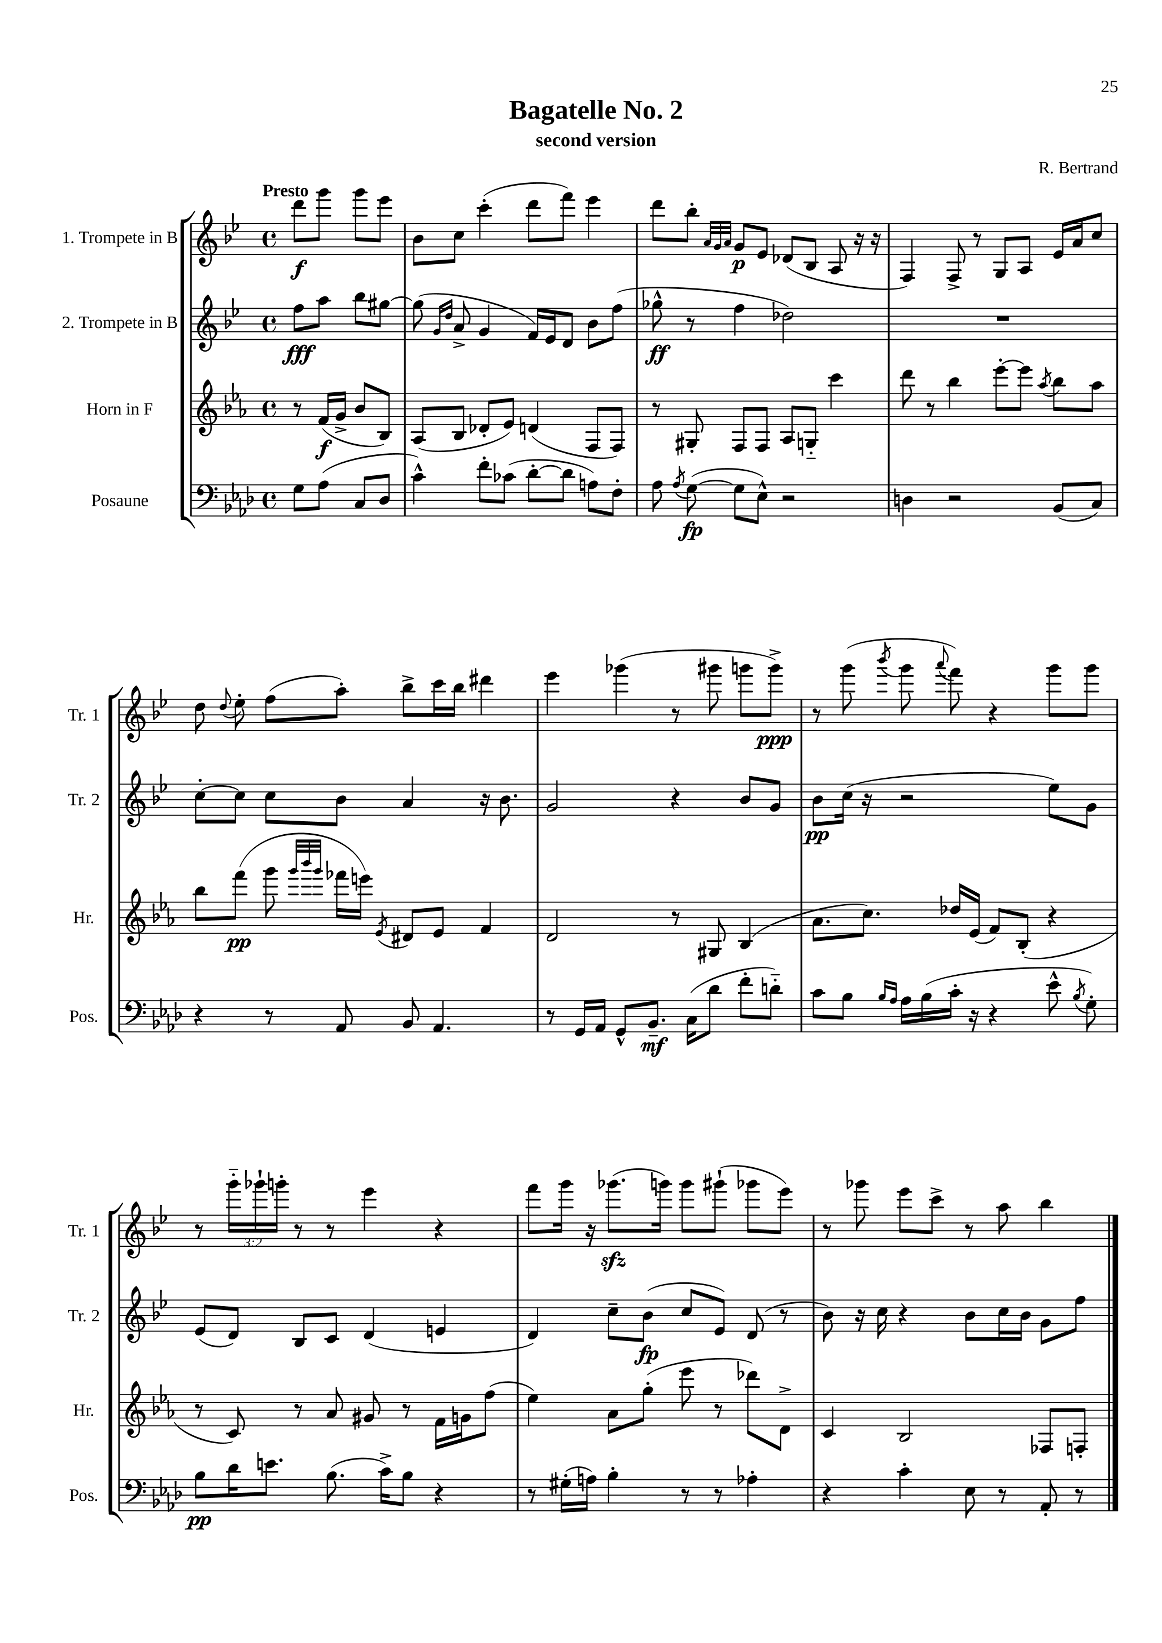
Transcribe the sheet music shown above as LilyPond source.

\header { title = "Bagatelle No. 2" composer = "R. Bertrand" subtitle = "second version" }
<<
\new StaffGroup <<
\new Staff = "s0" \with { instrumentName = "1. Trompete in B" shortInstrumentName = "Tr. 1" } {
    \clef treble \key bes \major \defaultTimeSignature \time 4/4 \override Staff.TupletNumber.text = #tuplet-number::calc-fraction-text \partial 2 \tempo "Presto"
    \autoBeamOff d'''8[\f g'''8] g'''8[ ees'''8] |
    bes'8[ c''8] c'''4-.( d'''8[ f'''8]) ees'''4 |
    d'''8[ bes''8]-. \grace { a'32[ g'32 a'32] } g'8[\p ees'8] des'8[( bes8] a8 r16 r16 |
    f4) f8-> r8 g8[ a8] ees'16[ a'16 c''8] |
    d''8 \appoggiatura { d''8 } ees''8-. f''8[( a''8]-.) bes''8[-> c'''16 bes''16] dis'''4 |
    ees'''4 ges'''4( r8 gis'''8 g'''8[ g'''8]->\ppp) |
    r8 g'''8( \acciaccatura { bes'''8 } g'''8 \appoggiatura { a'''8 } f'''8) r4 g'''8[ g'''8] |
    r8 \tuplet 3/2 { g'''16[-_ ges'''16-! g'''16]-. } r8 r8 ees'''4 r4 |
    f'''8[ g'''16] r16 ges'''8.[\sfz( g'''16]) g'''8[ gis'''8]-!( ges'''8[ ees'''8]) |
    r8 ges'''8 ees'''8[ c'''8]-> r8 a''8 bes''4 \bar "|." |
}
\new Staff = "s1" \with { instrumentName = "2. Trompete in B" shortInstrumentName = "Tr. 2" } {
    \clef treble \key bes \major \defaultTimeSignature \time 4/4 \partial 2
    \autoBeamOff f''8[\fff a''8] bes''8[ gis''8]~ |
    gis''8( \grace { g'16[ d''16] } a'8-> g'4 f'16[) ees'16 d'8] bes'8[ f''8]( |
    ges''8-^\ff r8 f''4 des''2) |
    R1 |
    c''8[~-. c''8] c''8[ bes'8] a'4 r16 bes'8. |
    g'2 r4 bes'8[ g'8] |
    bes'8[\pp c''16]( r16 r2 ees''8[) g'8] |
    ees'8[( d'8]) bes8[ c'8] d'4( e'4 |
    d'4) c''8[-- bes'8]\fp( c''8[ ees'8]) d'8( r8 |
    bes'8) r16 c''16 r4 bes'8[ c''16 bes'16] g'8[ f''8] \bar "|." |
}
\new Staff = "s2" \with { instrumentName = "Horn in F" shortInstrumentName = "Hr." } {
    \clef treble \key ees \major \defaultTimeSignature \time 4/4 \partial 2
    \autoBeamOff r8 f'16[\f( g'16]-> bes'8[ bes8]) |
    aes8[( bes8] des'8[-. ees'8]) d'4( f8[ f8]) |
    r8 gis8-. f8[ f8] aes8[ g8]-_ c'''4 |
    d'''8 r8 bes''4 ees'''8[~-. ees'''8] \acciaccatura { aes''8 } bes''8[ aes''8] |
    bes''8[ f'''8]\pp( g'''8 \grace { g'''32[ bes'''32 g'''32] } fes'''16[ e'''16]) \acciaccatura { ees'8 } dis'8[ ees'8] f'4 |
    d'2 r8 gis8 bes4( |
    aes'8.[ c''8.]) des''16[ ees'16]( f'8[) bes8]-.( r4 |
    r8 c'8) r8 aes'8 gis'8 r8 f'16[ g'16 f''8]( |
    ees''4) aes'8[ g''8]-.( ees'''8 r8 des'''8[) d'8]-> |
    c'4 bes2 fes8[ f8]-. \bar "|." |
}
\new Staff = "s3" \with { instrumentName = "Posaune" shortInstrumentName = "Pos." } {
    \clef bass \key aes \major \defaultTimeSignature \time 4/4 \partial 2
    \autoBeamOff g8[ aes8]( c8[ des8] |
    c'4-^) f'8[-. ces'8]( des'8[~-. des'8] a8[) f8]-. |
    aes8 \acciaccatura { aes8 } g8~\fp( g8[ ees8]-^) r2 |
    d4 r2 bes,8[( c8]) |
    r4 r8 aes,8 bes,8 aes,4. |
    r8 g,16[ aes,16] g,8[-^ bes,8.]--\mf c16[( des'8] f'8[-. d'8]-_) |
    c'8[ bes8] \grace { bes16[ aes16] } aes16[ bes16( c'16]-. r16 r4 ees'8-^ \acciaccatura { bes8 } g8-.) |
    bes8[\pp des'16 e'8.] bes8.( c'16[->) bes8] r4 |
    r8 gis16[-.( a16]) bes4-. r8 r8 aes4-. |
    r4 c'4-. ees8 r8 aes,8-. r8 \bar "|." |
}
>>
>>
\layout { \context { \Score \remove "Bar_number_engraver" } }
